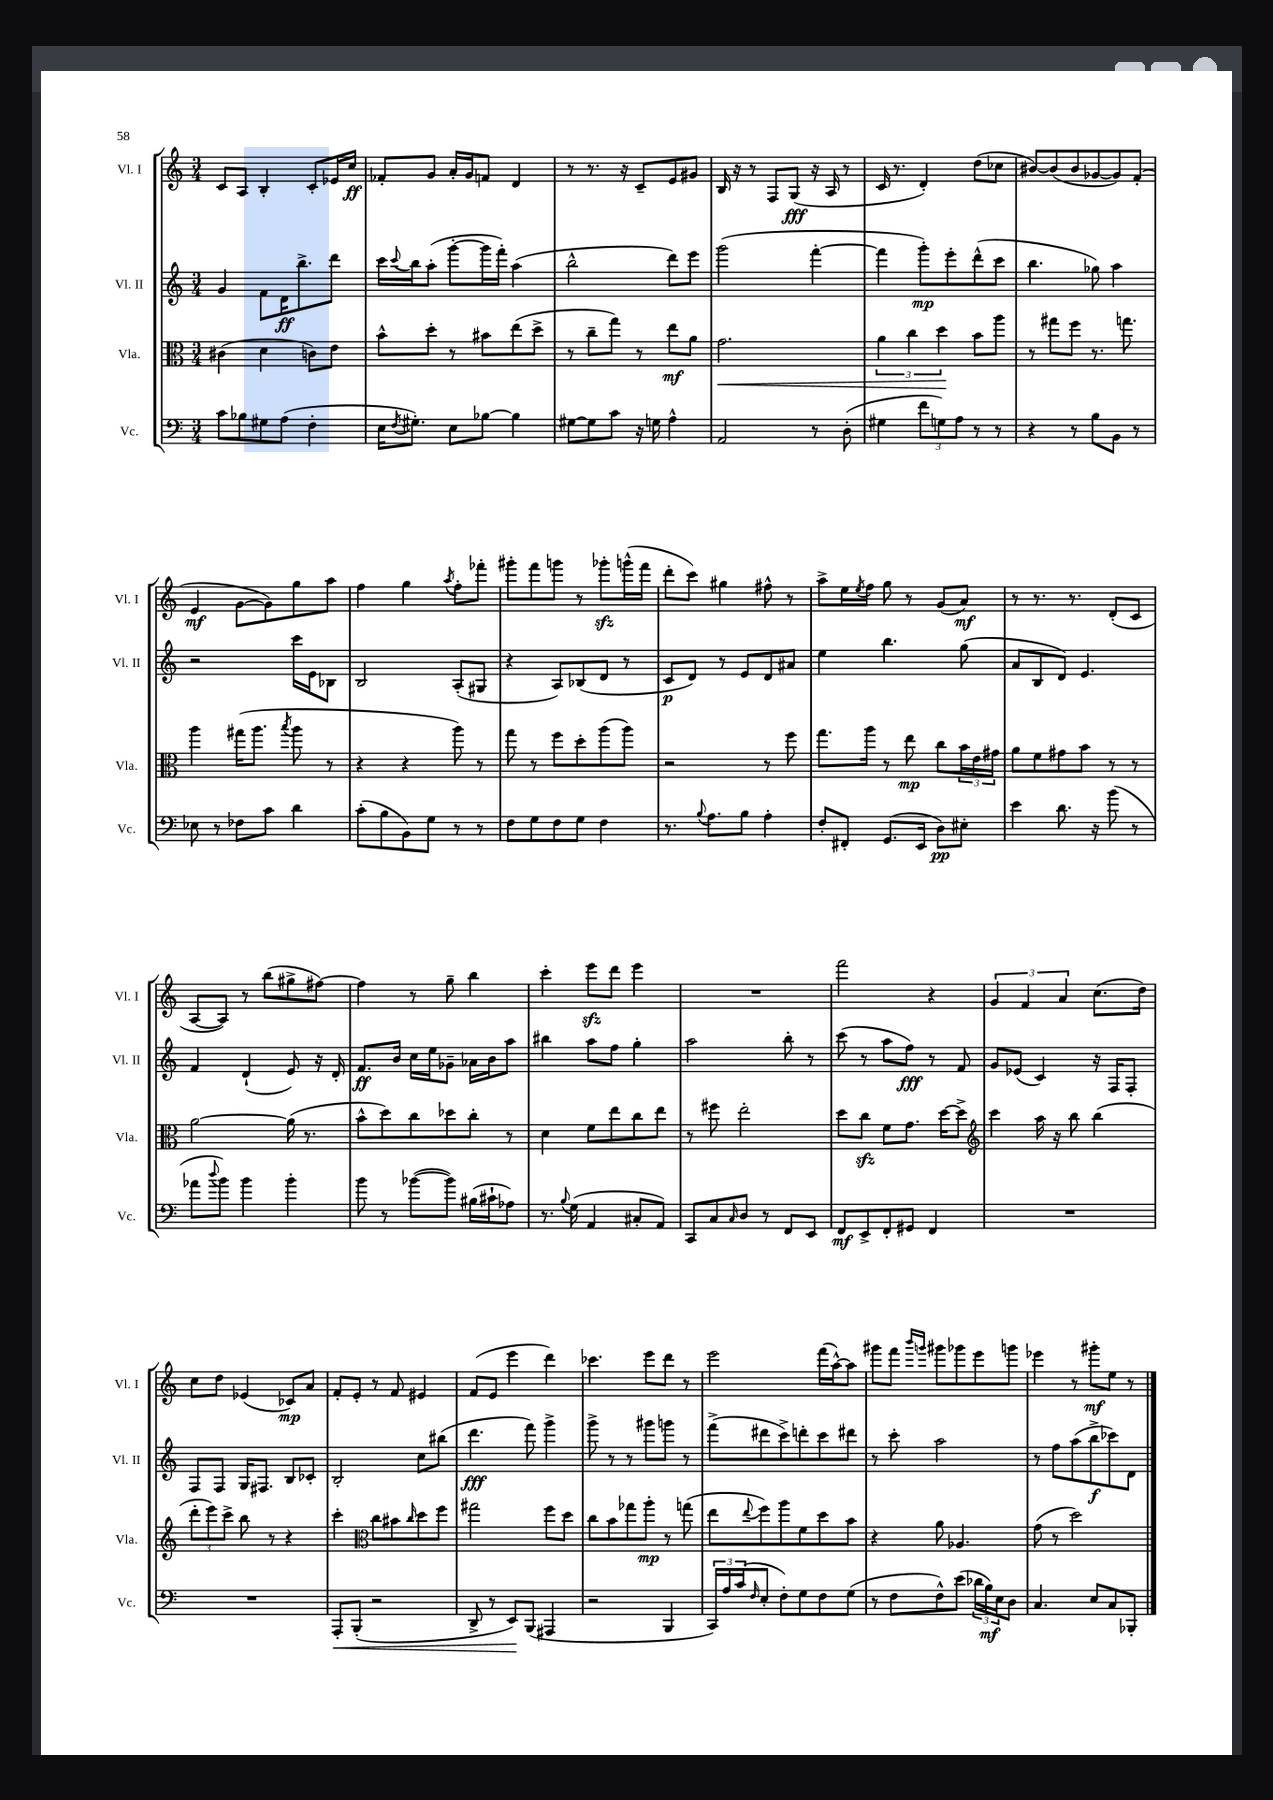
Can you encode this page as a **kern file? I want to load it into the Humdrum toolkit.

**kern	**kern	**kern	**kern
*staff4	*staff3	*staff2	*staff1
*clefF4	*clefC3	*clefG2	*clefG2
*k[]	*k[]	*k[]	*k[]
*M3/4	*M3/4	*M3/4	*M3/4
8c\L	(4c#\	4g/	8c/L
8B-\	.	.	8A/J
8G#\	4d\	8f\L	4B'/
(8A\J	.	16d\K	.
.	.	8.bb^\	.
4F'\	8c\L)	.	8c'/L
.	8e\J	8ddd\J	16e-/L
.	.	.	16cc/JJ
=	=	=	=
16E\LK	8b^^\L	16ccc\LL	8f-'/L
8qF/	.	8qqccc/	.
8.G#'\J)	.	16bb\J	.
.	8dd'\J	(8aa'\J	8g/J
8E\L	8r	[8ggg'\L	16a'/LL
.	.	.	16g/J
[8B-\J	8b#\L	16ggg\]L	8f/J
.	.	16fff'\JJ)	.
4B-\]	(8ee\	(4aa\	4d/
.	8dd^\J	.	.
=	=	=	=
[8G#\L	8r	2bb^^\	8r
8G#\]	8cc~\L	.	8.r
8c\J	8gg\J)	.	.
.	.	.	16r
16r	8r	.	8c~/L
16G\	.	.	.
4A^^\	8ee\L	8ddd\L)	8e/
.	8a\J	8eee\J	8g#/J
=	=	=	=
2AA/	2.g\	(2ggg\	16B/
.	.	.	16r
.	.	.	8r
.	.	.	8F/L
.	.	.	(8G/J
8r	.	[4fff'\	16r
.	.	.	16A/
(8D'\	.	.	8r
=	=	=	=
4G#\	6a\	4fff\]	16c/
.	.	.	8.r
.	6cc\	.	.
12f\L	.	8ggg'\L)	4d'/)
12G\)	6dd\	.	.
.	.	8eee'\	.
12A\J	.	.	.
8r	8b\L	(8ddd^^\	(8dd\L
8r	8aa\J	8ccc\J	8cc-\J
=	=	=	=
4r	8r	4.bb\	[8b#/L)
.	8gg#\L	.	(8b#/]
8r	8ff\J	.	8b#/
8B\L	8.r	8gg-\)	[8g-/
8BB\J	.	4aa\	8g-/])
.	8.gg\	.	.
8r	.	.	(8f'/J
=	=	=	=
8E-\	4aa\	2r	4e/
8r	.	.	.
8F-\L	(16gg#\LK	.	[8g\L
.	8.aa\J	.	.
8c\J	.	.	8g\])
.	8qbb/	.	.
4d\	8aa\	16ccc\LL	8gg\
.	.	16e\J	.
.	8r	8B-\J	8aa\J
=	=	=	=
(8c'\L	4r	2B/	4ff\
8B\	.	.	.
8BB\)	4r	.	4gg\
8G\J	.	.	.
.	.	.	8qaa/
8r	8aa\)	(8A'/L	8ff'\L
8r	8r	8G#/J	8fff-'\J
=	=	=	=
8F\L	8gg\	4r	8ggg#'\L
8G\	8r	.	8fff\
8F\	8ff\L	8A/L)	8ggg\J
8G\J	8dd'\	(8B-/	8r
4F\	(8aa\	8d/J	8ggg-'\L
.	8aa\J)	8r	(16ggg^^\L
.	.	.	16fff\JJ
=	=	=	=
8.r	2r	8c/L	8ddd'\L
.	.	8d/J)	8ccc\J)
8qqB/	.	.	.
8.A\L	.	.	.
.	.	8r	4gg#\
8B\J	.	8e/L	.
4A'\	8r	8d/	8ff#^^\
.	8ff\	8a#/J	8r
=	=	=	=
8F'/L	8.gg\L	4ee\	8aa^\L
8FF#'/J	.	.	16ee\L
.	.	.	8qee/
.	16aa\Jk	.	16ff\JJ
(8.GG/L	8r	4.bb\	8gg\
.	8ee\	.	8r
16EE/Jk	.	.	.
8D\L)	8cc\L	.	(8g/L
8E#'\J	24b\L	(8gg\	8a/J)
.	24e\	.	.
.	24g#\JJ	.	.
=	=	=	=
4e\	8a\L	8a/L	8r
.	8f\	8B/	8.r
8.d\	8g#\	8d/J)	.
.	.	.	8.r
.	8b\J	4.e/	.
16r	.	.	.
(8b\	8r	.	(8d'/L
8r	8r	.	8c/J
=	=	=	=
8a-\L	[2a\	4f/	[8A/L
8qqdd/	.	.	.
8b\J)	.	.	8A/]J)
4b\	.	(4d`/	8r
.	.	.	(8bb\L
4b'\	(16a\]	8e/)	8gg#^\
.	8.r	.	.
.	.	16r	[8ff#\J)
.	.	16d'/	.
=	=	=	=
8b\	8b^^\L	8.f/L	4ff#\]
8r	8dd\)	.	.
.	.	16b/Jk	.
([8b-\L	8cc\	16cc\LL	8r
.	.	16ee\J	.
8b-\]J)	8dd-\	8g-~\J	8gg~\
(16B#\LL	8cc'\J	16a-\LL	4bb\
16c#`\J	.	16b\J	.
8A-\J)	8r	8aa\J	.
=	=	=	=
8.r	4d\	4bb#\	4ccc'\
8qqB/	.	.	.
(16G\	.	.	.
4AA/	8f\L	8aa\L	8eee\L
.	8ee\	8ff\J	8ddd\J
8C#'/L	8cc\	4gg'\	4eee\
8AA/J)	8ee\J	.	.
=	=	=	=
8CC/L	8r	2aa\	2.r
8C/	8ff#\	.	.
16qqC/	.	.	.
8D/J	2ee'\	.	.
8r	.	.	.
8FF/L	.	8bb'\	.
8EE/J	.	8r	.
=	=	=	=
8FF/L	8dd\L	(8ccc\	2fff\
8EE^/	8cc\J	8r	.
8FF'/	8f\L	8aa\L	.
8GG#/J	8.g\J	8ff\J)	.
4FF/	.	8r	4r
.	[16dd\LK	.	.
.	8dd^\]J	8f/	.
=	=	=	=
*	*clefG2	*	*
2.r	4ccc\	8g/L	6g/
.	.	(8e-/J	.
.	.	.	6f/
.	16aa\	4c/)	.
.	16r	.	.
.	.	.	6a/
.	8bb\	.	.
.	(4bb\	16r	(8.cc\L
.	.	16F/LK	.
.	.	8F'/J	.
.	.	.	16dd\Jk)
=	=	=	=
2.r	12ddd'\L	8F/L	8cc\L
.	12eee\)	.	.
.	.	8F/J	8dd\J
.	12ccc^\J	.	.
.	8bb\	16G/LK	(4e-/
.	.	8.F#/J	.
.	8r	.	.
.	4r	8B/L	8c-/L)
.	.	8c-'/J	8a/J
=	=	=	=
8AAA'/L	4ccc'\	2B'/	8f'/L
(8BBB'/J	.	.	8e'/J
*	*clefC3	*	*
2r	8cc\L	.	8r
.	8b#\	.	8f/
.	16qqcc/	.	.
.	8dd\	8cc\L	4e#/
.	8ff\J	(8bb#\J	.
=	=	=	=
8DD^/	2gg#\	4.ddd\	(8f/L
8r	.	.	8e/J
8EE/L)	.	.	4eee\
(8BBB/J	.	8fff\)	.
4AAA#/	8ff\L	4ggg^\	4ddd\)
.	8dd\J	.	.
=	=	=	=
2r	8cc\L	8ggg^\	4.ccc-\
.	8b\	8r	.
.	8gg-\	8r	.
.	8aa'\J	8ggg#\L	8eee\L
4BBB/	8r	8ggg\J	8ddd\J
.	(8gg\	8r	8r
=	=	=	=
24CC/LL)	8ee\L	(8fff^\L	2eee\
24A/	.	.	.
(24c/J	.	.	.
16qqF/	8qqee/	.	.
8E'/J	8ff\)	8ddd#\	.
8F'\L)	8aa\	8ccc^\)	.
8G\	8f\	8ddd'\	.
8F\	8dd\	8ccc\	(16fff\LL
.	.	.	[16aa^^\J)
(8G\J	8b\J	8ddd#\J	8aa\]J
=	=	=	=
8r	4r	8r	8ggg#\L
8F\L	.	8ccc'\	8fff\J
.	.	.	16qqbbb/LL
.	.	.	16qqggg/JJ
8F^^\)	8a\	2aa\	8ggg#\L
(8e\J	4.A-/	.	8ggg-\
24d-\LL	.	.	8eee\
24B\)	.	.	.
24E\J	.	.	.
8D\J	.	.	8ggg\J
=	=	=	=
4.C/	(8g\	8r	4eee-\
.	8r	8ff\L	.
.	2dd\)	(8aa\	8r
8E/L	.	8bb^\	8ggg#'\L
8C/	.	8ccc-\)	8ee\J
8BBB-'/J	.	8d\J	8r
==	==	==	==
*-	*-	*-	*-
